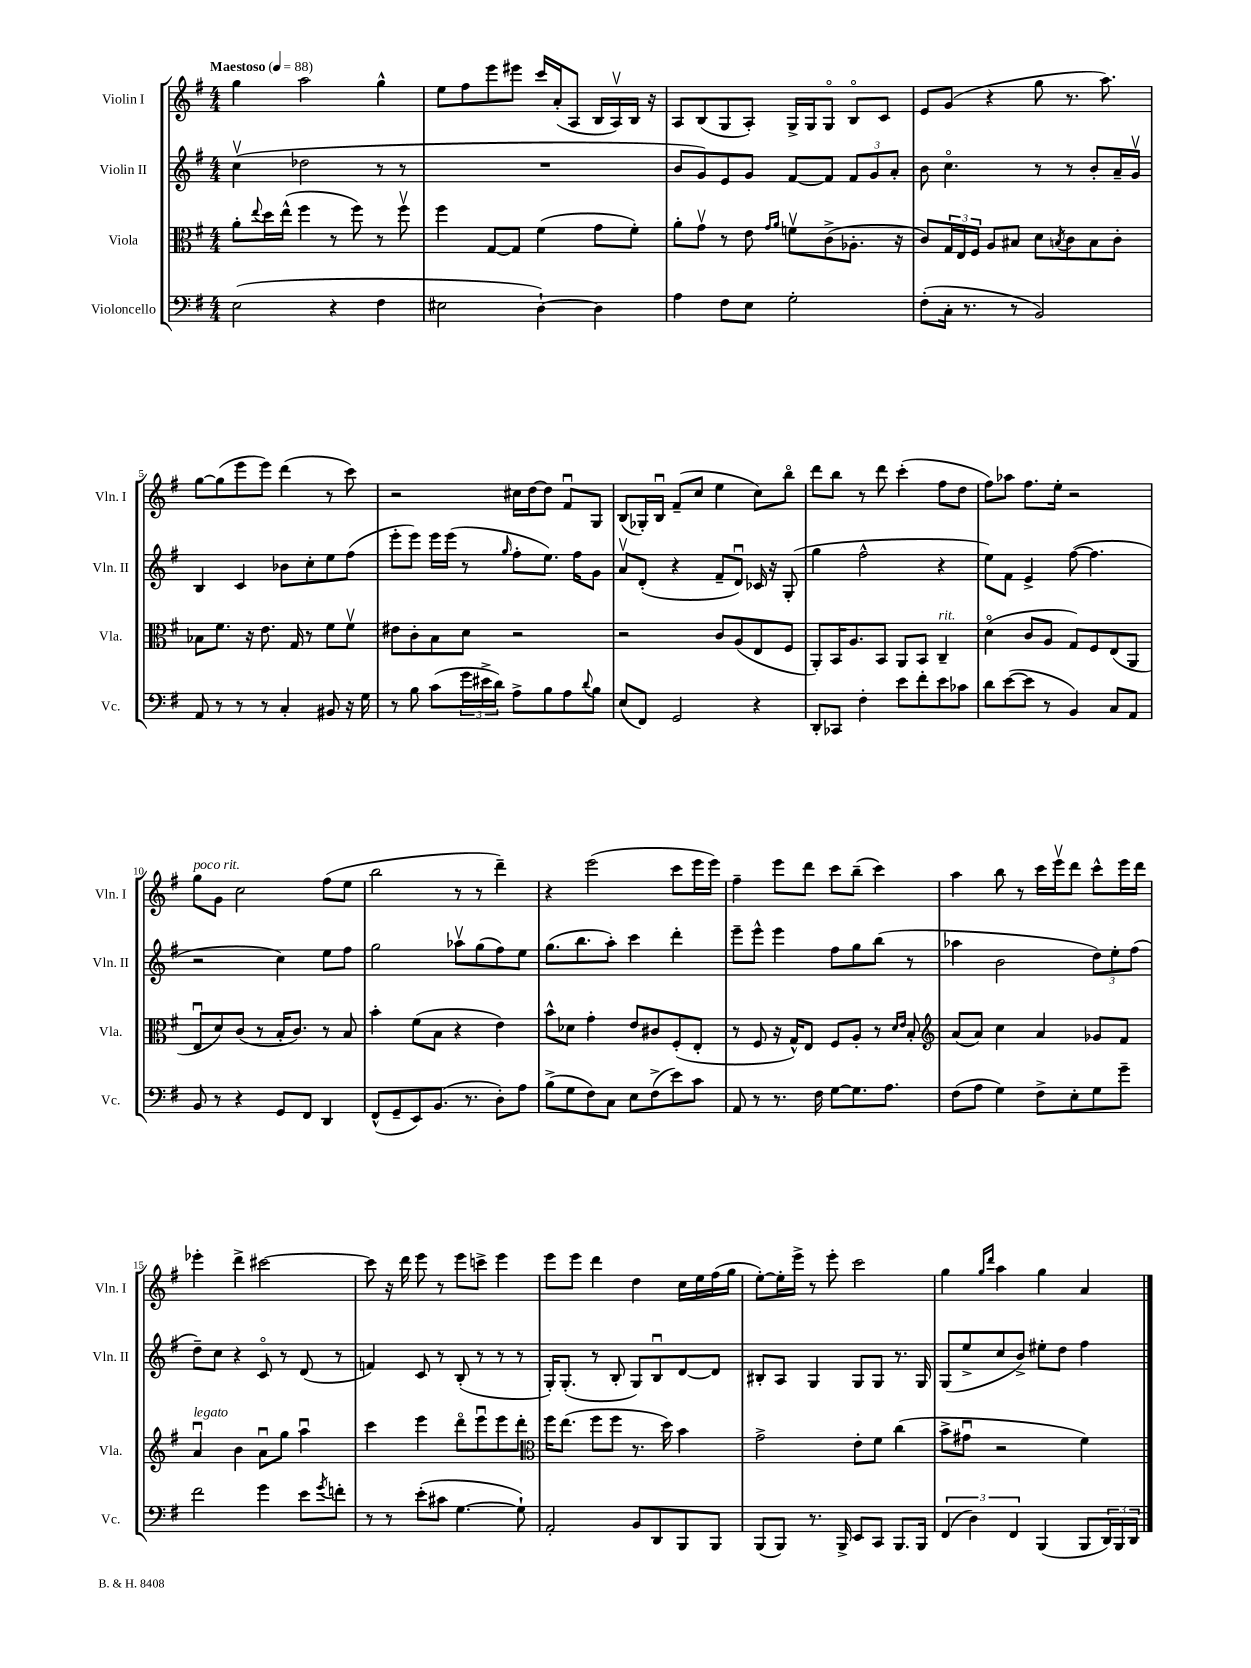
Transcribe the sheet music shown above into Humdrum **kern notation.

**kern	**kern	**kern	**kern
*part4	*part3	*part2	*part1
*staff4	*staff3	*staff2	*staff1
*I"Violoncello	*I"Viola	*I"Violin II	*I"Violin I
*I'Vc.	*I'Vla.	*I'Vln. II	*I'Vln. I
*clefF4	*clefC3	*clefG2	*clefG2
*k[f#]	*k[f#]	*k[f#]	*k[f#]
*M4/4	*M4/4	*M4/4	*M4/4
*MM88	*MM88	*MM88	*MM88
=1	=1	=1	=1
!	!	!	!LO:TX:a:B:t=Maestoso
(2E\	8a'\L	(4ccv\	4gg\
.	8qqee/	.	.
.	16dd\L	.	.
.	(16ee^^\JJ	.	.
.	4ff#\	2dd-X\	2aa\
4r	8r	.	.
.	8ff#\)	.	.
4F#\	8r	8r	4gg^^\
.	8ff#v\	8r	.
=2	=2	=2	=2
2E#X\	4ff#\	1r	8ee\L
.	.	.	8ff#\
.	[8G/L	.	8eee\
.	8G/J]	.	8eee#X\J
[4D`\)	(4f#\	.	16ccc/LL
.	.	.	(16a'/J
.	.	.	8A/J
4D\]	8g\L	.	16B/LL
.	.	.	16Av/)
.	8f#'\J)	.	16B/JJ
.	.	.	16r
=3	=3	=3	=3
4A\	8a'\L	8b/L	8A/L
.	8gv\J	8g/)	(8B/
8F#\L	8r	8e/	8G/
8E\J	8e\	8g/J	8A'/J)
.	16qqg/LL	.	.
.	16qqa/JJ	.	.
2G'\	8fnv\L	[8f#/L	16G^/LL
.	.	.	16G/J
.	(8c^\	8f#/J]	8G/J
.	8.A-X'\J	12f#/L	8B/L
.	.	12g/	.
.	.	.	8c/J
.	.	12a'/J	.
.	16r	.	.
=4	=4	=4	=4
(8F#'\L	8c/L)	8b\	8e/L
16C'\Jk	24G/L	4.cc\	(8g/J
.	24E/	.	.
8.r	.	.	.
.	24F#/JJ	.	.
.	8A/L	.	4r
8r	8B#X/J	.	.
2BB/)	8d\L	8r	8gg\
.	8qBn/	.	.
.	8c\	8r	8.r
.	8B\	8b'/L	.
.	.	.	8.aa\)
.	8c'\J	16a~/L	.
.	.	16gv/JJ	.
!!LO:LB:g=z
=5	=5	=5	=5
8AA/	8B-X\L	4B/	[8gg\L
8r	8.f#\J	.	(8gg\]
8r	.	4c/	8eee\
.	16r	.	.
8r	8.e\	.	8eee\J)
4C'/	.	8b-X\L	(4ddd\
.	16G/	.	.
.	8r	8cc'\	.
8BB#X/	8f#\L	8ee\	8r
16r	8f#v\J	(8ff#\J	8ccc\)
16G\	.	.	.
=6	=6	=6	=6
8r	8e#X\L	8eee'\L	2r
8B\	8c'\	8eee\J)	.
(8c\L	8B\	16eee\LL	.
.	.	(16eee\JJ	.
24g\L	8d\J	8r	.
24e#X^\	.	.	.
24d\JJ)	.	.	.
.	.	16qqgg/	.
8A^\L	2r	8ff#'\L	16cc#X\LL
.	.	.	[16dd\J
8B\	.	8.ee\J)	8dd\J]
8A\	.	.	8f#u/L
.	.	16ff#\KL	.
8qqd/	.	.	.
8B\J	.	8g\J	8G/J
=7	=7	=7	=7
(8E/L	2r	8av/L	(8B/L
8FF#/J)	.	(8d'/J	16G-X'/L)
.	.	.	16Bu/JJ
2GG/	.	4r	(8f#~/L
.	.	.	8cc/J
.	8c/L	8f#~/L	4ee\
.	(8A/	8du/J)	.
4r	8E/	16c-X/	8cc\L)
.	.	16r	.
.	8F#/J	(8G'/	8bb\J
=8	=8	=8	=8
8DD'/L	8AA'/L)	4gg\	8ddd\L
8CC-X/J	16BB/K	.	8bb\J
.	8.A/	.	.
4F#'\	.	2ff#^^\	8r
.	8BB/J	.	8ddd\
8e\L	8AA/L	.	(4ccc'\
8f#'\	8BB/J	.	.
!	!LO:TX:a:i:t=rit.	!	!
8e\	4C~/	4r	8ff#\L
8c-X\J	.	.	8dd\J
=9	=9	=9	=9
8d\L	(4d\	8ee\L)	8ff#\L)
([8e\	.	8f#\J	8aa-X\J
8e\J]	8c/L	4e^/	8.ff#\L
8r	8A/J	.	.
.	.	.	16ee'\Jk
4BB/)	8G/L)	([8ff#\	2r
.	8F#/	4.ff#\]	.
8C/L	(8E/	.	.
8AA/J	8AA/J	.	.
!!LO:LB:g=z
=10	=10	=10	=10
!	!	!	!LO:TX:a:i:t=poco rit.
8BB/	8Eu/L	2r	8gg\L
8r	8d/)	.	8g\J
4r	(8c/J	.	2cc\
.	8r	.	.
8GG/L	16B'/KL	4cc\)	.
.	8.c/J)	.	.
8FF#/J	.	.	.
4DD/	8r	8ee\L	(8ff#\L
.	8B/	8ff#\J	8ee\J
=11	=11	=11	=11
(8FF#^^/L	4b'\	2gg\	2bb\
8GG~/	.	.	.
8EE/)	(8f#\L	.	.
(8.BB/J	8B\J	.	.
.	4r	8aa-Xv\L	8r
8.r	.	.	.
.	.	(8gg\	8r
8D'\L)	4e\)	8ff#\)	4ddd~\)
8A\J	.	8ee\J	.
=12	=12	=12	=12
(8B^\L	8b^^\L	(8.gg\L	4r
8G\	8d-X\J	.	.
.	.	8.bb\	.
8F#\)	4g'\	.	(2eee\
8C\J	.	8aa'\J)	.
8E\L	8e/L	4ccc\	.
(8F#^\	8c#X/	.	.
8e\)	(8F#'/	4ddd'\	8ccc\L
8c\J	8E'/J	.	16eee\L
.	.	.	16eee\JJ)
=13	=13	=13	=13
8AA/	8r	8eee~\L	4ff#~\
8r	8F#/	8eee^^\J	.
8.r	16r	4eee\	8eee\L
.	16G^^/KL)	.	.
.	8E/J	.	8ddd\J
16F#\	.	.	.
[8G\L	8F#/L	8ff#\L	8ccc\L
8.G\]	8A'/J	8gg\	(8bb~\J
.	8r	(8bb\J	4ccc\)
8.A\J	.	.	.
.	16qqd/LL	.	.
.	16qqe/JJ	.	.
.	8B'/	8r	.
=14	=14	=14	=14
*	*clefG2	*	*
(8F#\L	(8a/L	4aa-X\	4aa\
8A\J	8a/J)	.	.
4G\)	4cc\	2b\	8bb\
.	.	.	8r
8F#^\L	4a/	.	16ccc\LL
.	.	.	16eeev\J
8E'\	.	.	8ddd\J
8G\	8g-X/L	12dd\L)	8ccc^^\L
.	.	12ee'\	.
8g~\J	8f#/J	.	16eee\L
.	.	(12ff#\J	.
.	.	.	16ddd\JJ
!!LO:LB:g=z
=15	=15	=15	=15
!	!LO:TX:a:i:t=legato	!	!
2f#\	4au/	8dd~\L)	4eee-X'\
.	.	8cc\J	.
.	4b\	4r	4ddd^\
4g\	8au\L	8c/	[2ccc#X\
.	8gg\J	8r	.
8e\L	4aau\	(8d/	.
8qg/	.	.	.
8fn'\J	.	8r	.
=16	=16	=16	=16
8r	4ccc\	4fn/)	8ccc#\]
8r	.	.	16r
.	.	.	16ddd\
(8e'\L	4eee\	8c/	8eee\
8c#X\J	.	8r	8r
[4.G\	8ddd\L	(8B'/	8eee\L
.	8eeeu\	8r	8cccn^\J
.	8eee\	8r	4eee\
8G`\])	8ddd'\J	8r	.
=17	=17	=17	=17
*	*clefC3	*	*
2AA'/	16ff#\KL	16G'/KL)	8eee\L
.	(8.ee\J	(8.G'/J	.
.	.	.	8eee\J
.	8ff#\L	8r	4ddd\
.	8ff#\J	8B'/	.
8BB/L	8.r	8G/L)	4dd\
8DD/	.	8Bu/	.
.	16dd\)	.	.
8BBB/	4b\	[8d/	16cc\LL
.	.	.	16ee\
8BBB/J	.	8d/J]	(16ff#\
.	.	.	16gg\JJ
=18	=18	=18	=18
(8BBB/L	2g^\	8B#X'/L	[8ee'\L)
8BBB/J)	.	8A/J	16ee'\L]
.	.	.	16eee^\JJ
8.r	.	4G/	8r
.	.	.	8eee'\
16BBB^/	.	.	.
8EE/L	8e'\L	8G/L	2ccc\
8CC/J	8f#\J	8G/J	.
8.BBB/L	(4cc\	8.r	.
16BBB/Jk	.	16G/	.
=19	=19	=19	=19
(6FF#/	8b^\L	(8G/L	4gg\
.	8g#Xu\J	8ee^/	.
6D\)	.	.	.
.	.	.	16qqgg/LL
.	.	.	16qqddd/JJ
.	2r	8cc/	4aa\
6FF#/	.	.	.
.	.	8b^/J)	.
(4BBB/	.	8ee#X'\L	4gg\
.	.	8dd\J	.
8BBB/L	4f#\)	4ff#\	4a/
24DD/L)	.	.	.
24BBB/	.	.	.
24DD/JJ	.	.	.
==	==	==	==
*-	*-	*-	*-
